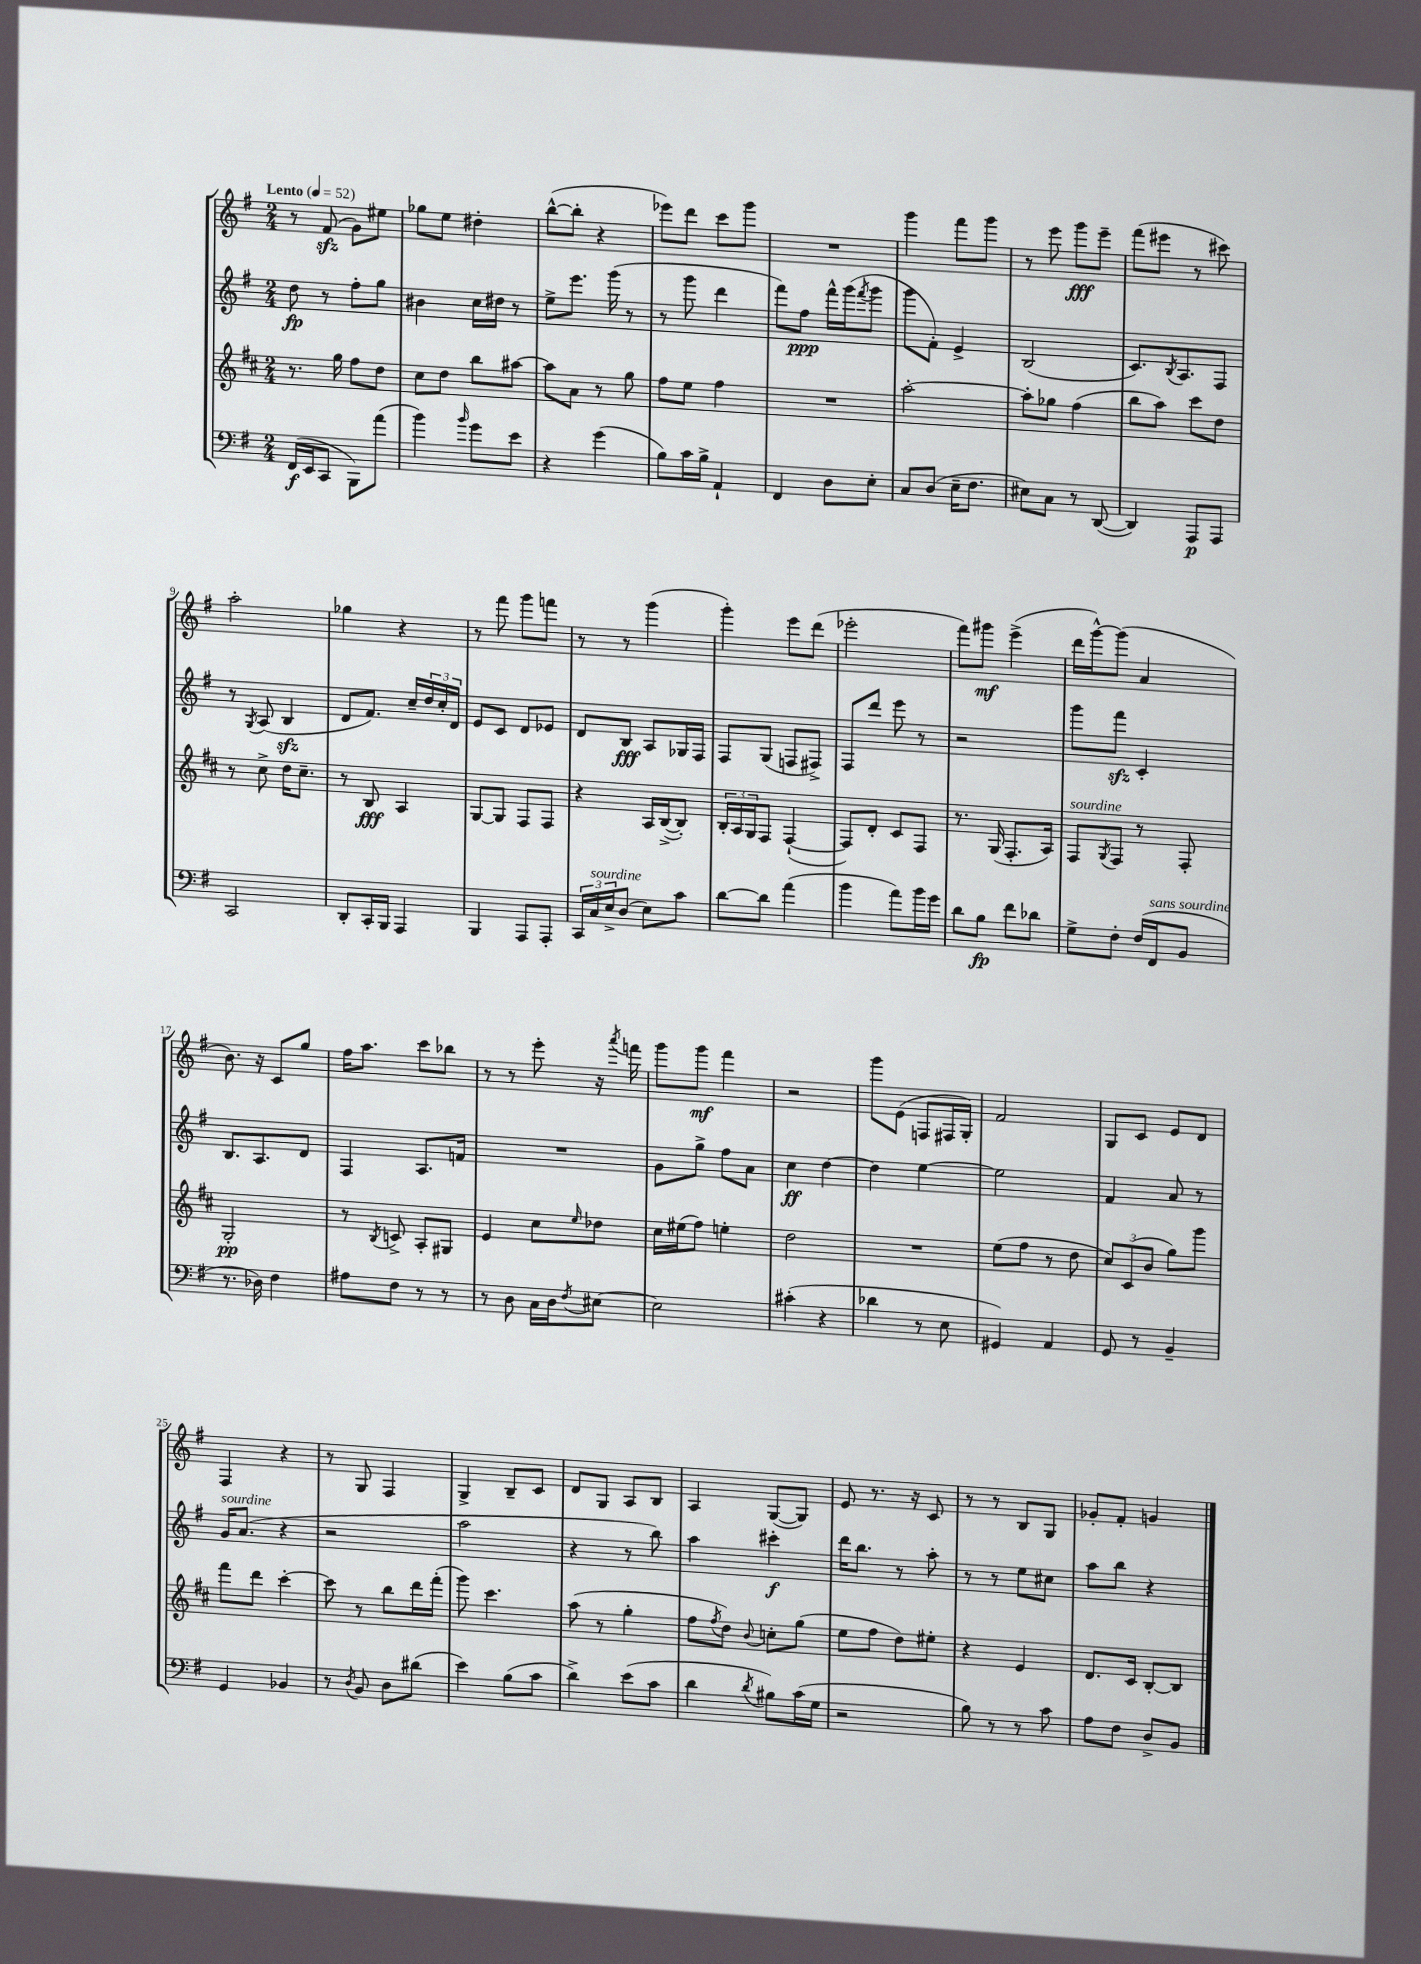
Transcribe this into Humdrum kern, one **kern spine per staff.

**kern	**dynam	**kern	**dynam	**kern	**dynam	**kern	**dynam
*part4	*part4	*part3	*part3	*part2	*part2	*part1	*part1
*staff4	*staff4	*staff3	*staff3	*staff2	*staff2	*staff1	*staff1
*clefF4	*	*clefG2	*	*clefG2	*	*clefG2	*
*k[f#]	*	*k[f#c#]	*	*k[f#]	*	*k[f#]	*
*M2/4	*	*M2/4	*	*M2/4	*	*M2/4	*
*MM52	*	*MM52	*	*MM52	*	*MM52	*
=1	=1	=1	=1	=1	=1	=1	=1
!	!	!	!	!	!	!LO:TX:a:B:t=Lento	!
(16FF#/LL	f	8.r	.	8dd\	fp	8r	.
16EE/J	.	.	.	.	.	.	.
8CC/J	.	.	.	8r	.	(8f#zz/	.
.	.	16gg\	.	.	.	.	.
8BBB\L)	.	8ff#\L	.	8ff#'\L	.	8g\L)	.
(8a\J	.	8dd\J	.	8gg\J	.	8ee#X\J	.
=2	=2	=2	=2	=2	=2	=2	=2
4b\)	.	8cc#\L	.	4b#X\	.	8gg-X\L	.
.	.	8dd\J	.	.	.	8ee\J	.
16qqb/	.	.	.	.	.	.	.
8g\L	.	8bb\L	.	16cc\LL	.	4dd#X'\	.
.	.	.	.	16dd#X\JJ	.	.	.
8e\J	.	[8aa#X\J	.	8r	.	.	.
=3	=3	=3	=3	=3	=3	=3	=3
4r	.	8aa#\L]	.	8ee^\L	.	([8bb^^\L	.
.	.	8a\J	.	8.eee\J	.	8bb'\J]	.
(4g\	.	8r	.	.	.	4r	.
.	.	.	.	(16ggg\	.	.	.
.	.	8gg\	.	8r	.	.	.
=4	=4	=4	=4	=4	=4	=4	=4
8B\L)	.	8ff#\L	.	8r	.	8eee-X\L)	.
16c\L	.	8ee\J	.	8ggg\	.	8ddd\J	.
16B^\JJ	.	.	.	.	.	.	.
4AA`/	.	4ff#\	.	4ddd\	.	8ccc\L	.
.	.	.	.	.	.	8ggg\J	.
=5	=5	=5	=5	=5	=5	=5	=5
4FF#/	.	2r	.	8fff#\L)	.	2r	.
.	.	.	.	8ff#\J	ppp	.	.
8D\L	.	.	.	16fff#^^\LL	.	.	.
.	.	.	.	(16ggg\J	.	.	.
.	.	.	.	8qfff#/	.	.	.
8E'\J	.	.	.	8ggg\J	.	.	.
=6	=6	=6	=6	=6	=6	=6	=6
8C/L	.	[2aa'\	.	8ggg\L	.	4ggg\	.
(8D/J	.	.	.	8f#'\J)	.	.	.
16E~\KL	.	.	.	4e^/	.	8fff#\L	.
8.F#\J	.	.	.	.	.	.	.
.	.	.	.	.	.	8ggg\J	.
=7	=7	=7	=7	=7	=7	=7	=7
8E#X\L)	.	8aa'\L]	.	(2B/	.	8r	.
8C\J	.	8gg-X\J	.	.	.	8eee\	.
8r	.	(4ff#\	.	.	.	8ggg\L	fff
([8DD/	.	.	.	.	.	8eee~\J	.
=8	=8	=8	=8	=8	=8	=8	=8
4DD/])	.	8bb\L	.	8.c/L)	.	(8fff#\L	.
.	.	8aa\J)	.	.	.	8eee#X\J	.
.	.	.	.	8qB/	.	.	.
.	.	.	.	8.A/	.	.	.
8AAA/L	p	8ccc#\L	.	.	.	8r	.
8AAA/J	.	8dd\J	.	8F#/J	.	8ccc#X\)	.
!!LO:LB:g=z
=9	=9	=9	=9	=9	=9	=9	=9
2CC/	.	8r	.	8r	.	2aa'\	.
.	.	.	.	8qG/	.	.	.
.	.	8cc#^\	.	(8A/	.	.	.
.	.	16dd\KL	.	4Bzz/	.	.	.
.	.	8.cc#~\J	.	.	.	.	.
=10	=10	=10	=10	=10	=10	=10	=10
8DD'/L	.	8r	.	8d/L	.	4gg-X\	.
16CC'/L	.	8B/	fff	8.f#/J)	.	.	.
16BBB/JJ	.	.	.	.	.	.	.
4AAA/	.	4A/	.	.	.	4r	.
.	.	.	.	16cc~/LL	.	.	.
.	.	.	.	24dd/	.	.	.
.	.	.	.	24cc'/	.	.	.
.	.	.	.	24d/JJ	.	.	.
=11	=11	=11	=11	=11	=11	=11	=11
4BBB/	.	[8G/L	.	8e/L	.	8r	.
.	.	8G/J]	.	8c/J	.	8fff#\	.
8AAA/L	.	8F#/L	.	8d/L	.	8ggg\L	.
8AAA'/J	.	8F#/J	.	8e-X/J	.	8fffn\J	.
=12	=12	=12	=12	=12	=12	=12	=12
24CC/LL	.	4r	.	8d/L	.	8r	.
!LO:TX:a:i:t=sourdine	!	!	!	!	!	!	!
24C/	.	.	.	.	.	.	.
24E^/J	.	.	.	.	.	.	.
(8D/J	.	.	.	8B/J	fff	8r	.
8E\L)	.	16A/LL	.	8A/L	.	(4ggg\	.
.	.	([16B^/J	.	.	.	.	.
8c\J	.	8B'/J])	.	16G-X/L	.	.	.
.	.	.	.	16F#/JJ	.	.	.
=13	=13	=13	=13	=13	=13	=13	=13
[8d\L	.	24B'/LL	.	8F#/L	.	4ggg'\)	.
.	.	24A/	.	.	.	.	.
.	.	24G/J	.	.	.	.	.
8d\J]	.	8F#/J	.	(8G/J	.	.	.
(4a\	.	([4F#`/	.	8Fn/L	.	8eee\L	.
.	.	.	.	8F#X^/J)	.	(8ddd\J	.
=14	=14	=14	=14	=14	=14	=14	=14
4b\	.	8F#/L])	.	8F#/L	.	2eee-X'\	.
.	.	8d'/J	.	8ddd/J	.	.	.
8a\L)	.	8c#/L	.	8eee\	.	.	.
16b\L	.	8F#/J	.	8r	.	.	.
16g\JJ	.	.	.	.	.	.	.
=15	=15	=15	=15	=15	=15	=15	=15
8d\L	.	8.r	.	2r	.	8fff#\L)	.
8B\J	fp	.	.	.	.	8ggg#X\J	mf
.	.	(16G/	.	.	.	.	.
8f#\L	.	8.F#'/L	.	.	.	(4eee^\	.
8d-X\J	.	.	.	.	.	.	.
.	.	16A/Jk)	.	.	.	.	.
=16	=16	=16	=16	=16	=16	=16	=16
!	!	!LO:TX:a:i:t=sourdine	!	!	!	!	!
8G^\L	.	8F#/L	.	8ggg\L	.	16ddd\LL	.
.	.	.	.	.	.	[16ggg^^\J)	.
.	.	8qG/	.	.	.	.	.
8F#'\J	.	8F#/J	.	8fff#zz\J	.	(8ggg\J]	.
(16F#/LL	.	8r	.	4c'/	.	4a/	.
!LO:TX:a:i:t=sans sourdine	!	!	!	!	!	!	!
16FF#/J	.	.	.	.	.	.	.
8BB/J	.	8F#'/	.	.	.	.	.
!!LO:LB:g=z
=17	=17	=17	=17	=17	=17	=17	=17
8.r	.	2G'/	pp	8.B/L	.	8.b\)	.
16D-X\)	.	.	.	8.A/	.	16r	.
4F#\	.	.	.	.	.	8c/L	.
.	.	.	.	8d/J	.	8gg/J	.
=18	=18	=18	=18	=18	=18	=18	=18
8A#X\L	.	8r	.	4F#/	.	16ff#\KL	.
.	.	.	.	.	.	8.aa\J	.
.	.	8qB/	.	.	.	.	.
8F#\J	.	8cn^/	.	.	.	.	.
8r	.	8A'/L	.	8.A/L	.	8ccc\L	.
8r	.	8G#X/J	.	.	.	8bb-X\J	.
.	.	.	.	16fn/Jk	.	.	.
=19	=19	=19	=19	=19	=19	=19	=19
8r	.	4e/	.	2r	.	8r	.
8D\	.	.	.	.	.	8r	.
16C\LL	.	8cc#\L	.	.	.	8eee'\	.
16D\J	.	.	.	.	.	.	.
8qF#/	.	16qqee/	.	.	.	.	.
[8E#X\J	.	8dd-X\J	.	.	.	16r	.
.	.	.	.	.	.	8qaaa/	.
.	.	.	.	.	.	16fffn\	.
=20	=20	=20	=20	=20	=20	=20	=20
2E#\]	.	16cc#\LL	.	8g\L	.	8ggg\L	.
.	.	(16ee#X\J	.	.	.	.	.
.	.	8ff#\J)	.	8gg^\J	.	8ggg\J	mf
.	.	4een'\	.	8ff#\L	.	4fff#\	.
.	.	.	.	8a\J	.	.	.
=21	=21	=21	=21	=21	=21	=21	=21
(4c#X'\	.	2dd\	.	4cc\	ff	2r	.
4r	.	.	.	[4dd\	.	.	.
=22	=22	=22	=22	=22	=22	=22	=22
4d-X\	.	2r	.	4dd\]	.	8ggg\L	.
.	.	.	.	.	.	(8e\J	.
8r	.	.	.	[4ee\	.	8Fn/L	.
8E\	.	.	.	.	.	16F#X/L	.
.	.	.	.	.	.	16G'/JJ)	.
=23	=23	=23	=23	=23	=23	=23	=23
4GG#X/)	.	(8ee\L	.	2ee\]	.	2f#/	.
.	.	8ff#\J	.	.	.	.	.
4AA/	.	8r	.	.	.	.	.
.	.	8dd\	.	.	.	.	.
=24	=24	=24	=24	=24	=24	=24	=24
8GG/	.	12cc#/L)	.	4f#/	.	8G/L	.
.	.	(12c#/	.	.	.	.	.
8r	.	.	.	.	.	8c/J	.
.	.	12b/J	.	.	.	.	.
4BB~/	.	8gg\L)	.	8a/	.	8e/L	.
.	.	8ggg\J	.	8r	.	8d/J	.
!!LO:LB:g=z
=25	=25	=25	=25	=25	=25	=25	=25
!	!	!	!	!LO:TX:a:i:t=sourdine	!	!	!
4GG/	.	8fff#\L	.	16g/KL	.	4F#/	.
.	.	.	.	(8.a/J	.	.	.
.	.	8ddd\J	.	.	.	.	.
4BB-X/	.	[4ccc#'\	.	4r	.	4r	.
=26	=26	=26	=26	=26	=26	=26	=26
8r	.	8ccc#\]	.	2r	.	8r	.
8qD/	.	.	.	.	.	.	.
8BB/	.	8r	.	.	.	8G/	.
8D\L	.	8bb\L	.	.	.	4F#/	.
(8d#X\J	.	16ddd\L	.	.	.	.	.
.	.	(16fff#'\JJ	.	.	.	.	.
=27	=27	=27	=27	=27	=27	=27	=27
4e\)	.	8ggg\)	.	2aa\	.	4G^/	.
.	.	4.ccc#\	.	.	.	.	.
(8B\L	.	.	.	.	.	8B~/L	.
8c\J	.	.	.	.	.	8c/J	.
=28	=28	=28	=28	=28	=28	=28	=28
4d^\)	.	(8aa\	.	4r	.	8d/L	.
.	.	8r	.	.	.	8G/J	.
(8e\L	.	4gg'\	.	8r	.	8A/L	.
8c\J	.	.	.	8bb\)	.	8B/J	.
=29	=29	=29	=29	=29	=29	=29	=29
4d\	.	8ff#\L	.	4aa\	.	4A/	.
.	.	8qff#/	.	.	.	.	.
.	.	8dd\J)	.	.	.	.	.
8qd/	.	8qqb/	.	.	.	.	.
8B#X\L)	.	8ccn'\L	.	4ccc#X'\	f	([8G/L	.
(16c\L	.	(8gg\J	.	.	.	8G/J])	.
16G\JJ	.	.	.	.	.	.	.
=30	=30	=30	=30	=30	=30	=30	=30
2r	.	8ee\L	.	16ddd\KL	.	8e/	.
.	.	.	.	8.bb\J	.	.	.
.	.	8ff#\J	.	.	.	8.r	.
.	.	8dd\L)	.	8r	.	.	.
.	.	.	.	.	.	16r	.
.	.	8ee#X'\J	.	8aa'\	.	8c/	.
=31	=31	=31	=31	=31	=31	=31	=31
8B\)	.	4r	.	8r	.	8r	.
8r	.	.	.	8r	.	8r	.
8r	.	4e/	.	8ee\L	.	8B/L	.
8c\	.	.	.	8cc#X\J	.	8G/J	.
=32	=32	=32	=32	=32	=32	=32	=32
8A\L	.	8.d/L	.	8aa\L	.	8g-X'/L	.
8F#\J	.	.	.	8bb\J	.	8f#'/J	.
.	.	16c#/Jk	.	.	.	.	.
8D^/L	.	[8B'/L	.	4r	.	4gn/	.
8BB/J	.	8B/J]	.	.	.	.	.
==	==	==	==	==	==	==	==
*-	*-	*-	*-	*-	*-	*-	*-
